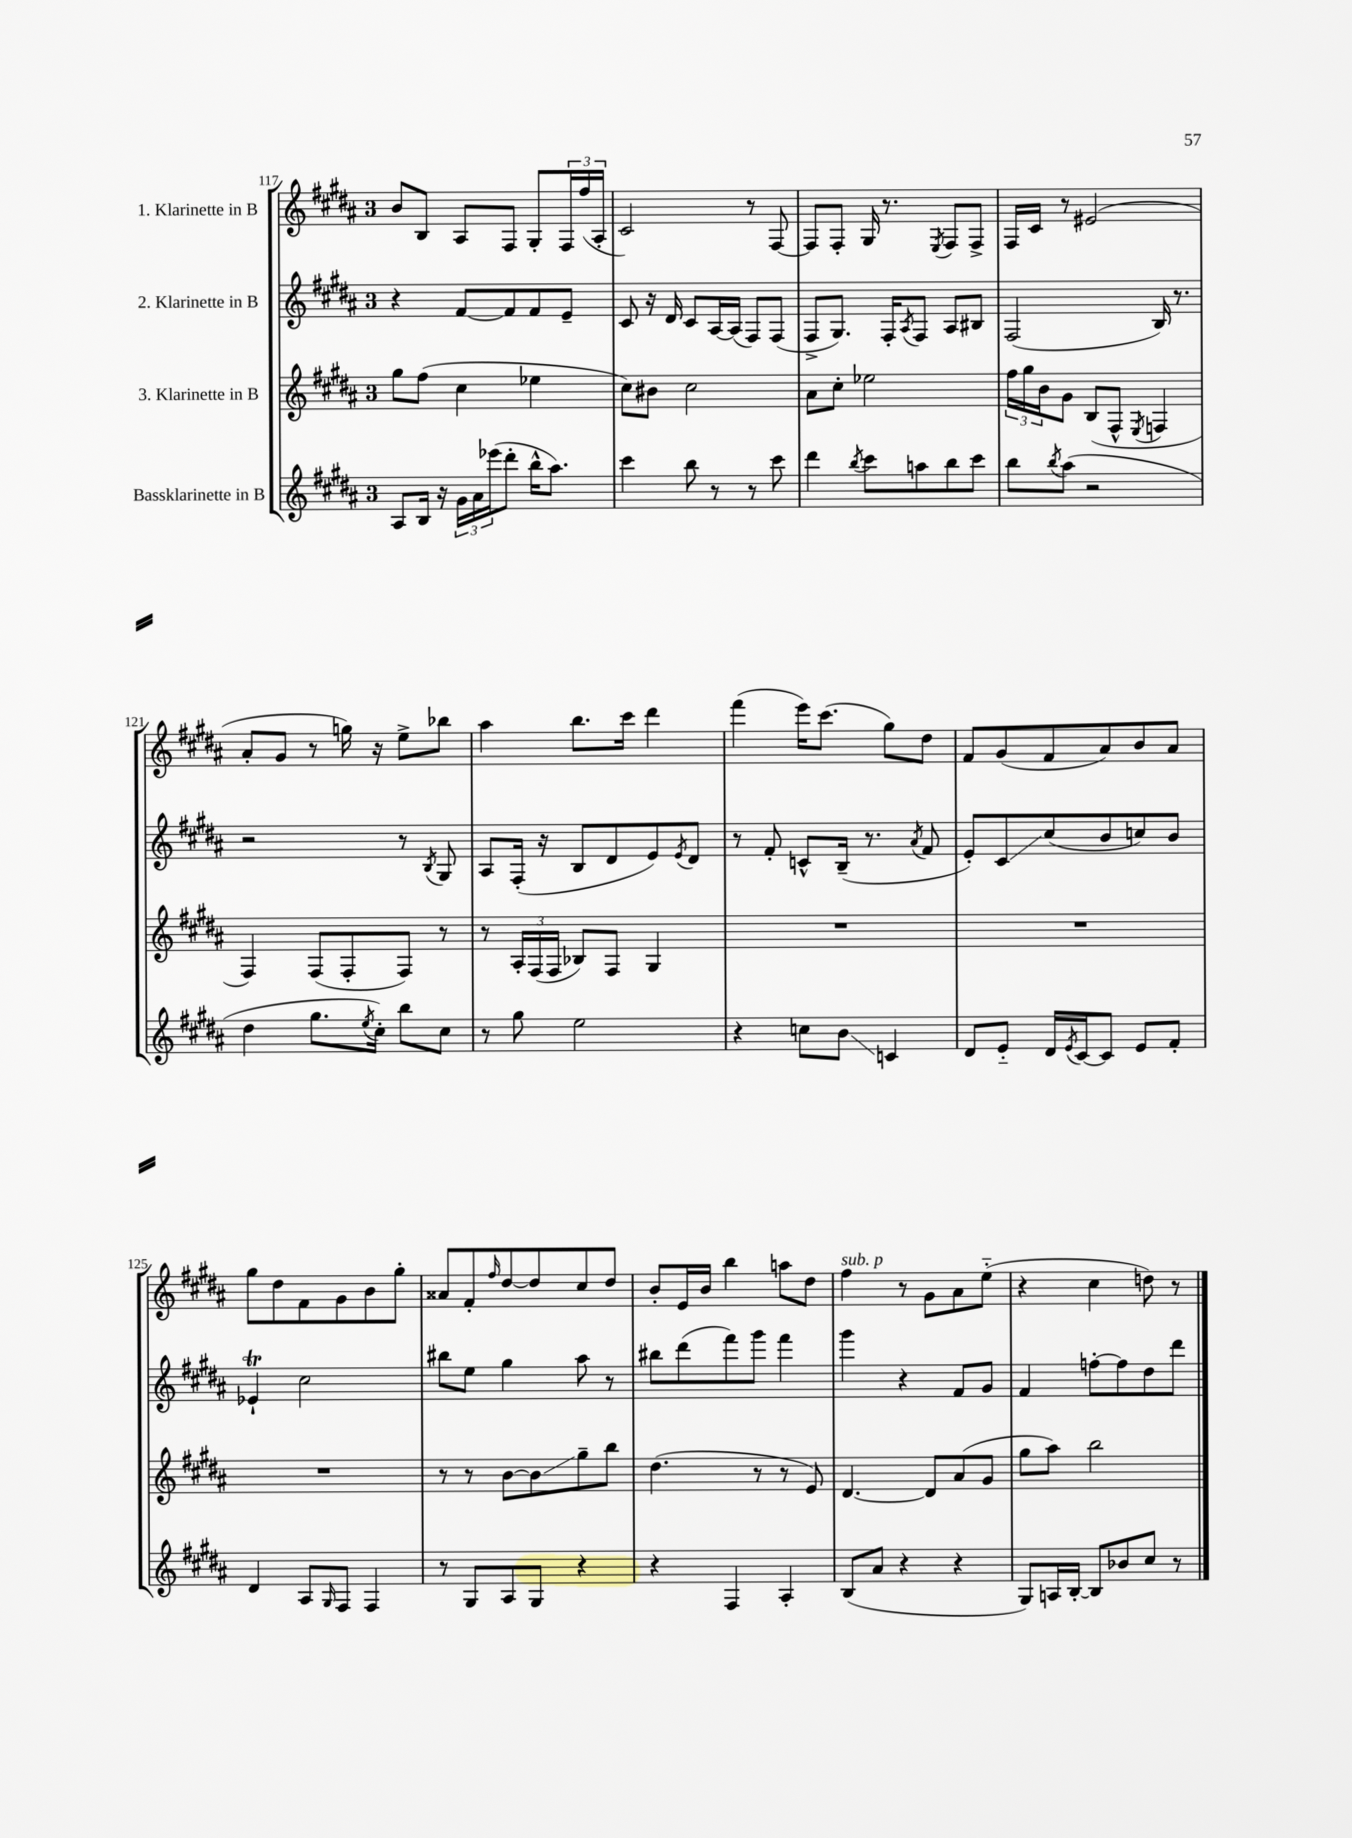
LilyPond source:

<<
\new StaffGroup <<
\new Staff = "s0" \with { instrumentName = "1. Klarinette in B" } {
    \clef treble \key b \major \once \override Staff.TimeSignature.style = #'single-digit \time 3/4
    b'8 b8 ais8 fis8 gis8-. \tuplet 3/2 { fis16 fis''16( ais16-. } |
    cis'2) r8 fis8~ |
    fis8 fis8-. gis16 r8. \acciaccatura { e8 } fis8 fis8-> |
    fis16 cis'16 r8 eis'2( |
    ais'8-. gis'8 r8 g''16) r16 e''8-> bes''8 |
    ais''4 b''8. cis'''16 dis'''4 |
    fis'''4( e'''16) cis'''8.( gis''8) dis''8 |
    fis'8 gis'8( fis'8 ais'8) b'8 ais'8 |
    gis''8 dis''8 fis'8 gis'8 b'8 gis''8-. |
    aisis'8 fis'8-. \grace { fis''16 } dis''8~ dis''8 cis''8 dis''8 |
    b'8-. e'16 b'16 b''4 a''8 dis''8 |
    fis''4^\markup { \italic "sub. p" } r8 gis'8 ais'8 e''8-_( |
    r4 cis''4 d''8) r8 \bar "|." |
}
\new Staff = "s1" \with { instrumentName = "2. Klarinette in B" } {
    \clef treble \key b \major \once \override Staff.TimeSignature.style = #'single-digit \time 3/4
    r4 fis'8~ fis'8 fis'8 e'8-- |
    cis'8 r16 dis'16 cis'8 ais16~ ais16( fis8) fis8( |
    fis8-> gis8.) fis16-. \acciaccatura { ais8 } fis8 ais8 bis8 |
    fis2( b16) r8. |
    r2 r8 \acciaccatura { b8 } gis8 |
    ais8 fis16-.( r16 b8 dis'8 e'8) \acciaccatura { e'8 } dis'8 |
    r8 fis'8-. c'8-^ b16--( r8. \acciaccatura { ais'8 } fis'8 |
    e'8-.) cis'8\glissando cis''8( b'8 c''8) b'8 |
    ees'4-!\trill cis''2 |
    bis''8 e''8 gis''4 ais''8 r8 |
    bis''8 dis'''8( fis'''8) gis'''8 fis'''4 |
    gis'''4 r4 fis'8 gis'8 |
    fis'4 f''8~-. f''8 dis''8 dis'''8 \bar "|." |
}
\new Staff = "s2" \with { instrumentName = "3. Klarinette in B" } {
    \clef treble \key b \major \once \override Staff.TimeSignature.style = #'single-digit \time 3/4
    gis''8 fis''8( cis''4 ees''4 |
    cis''8) bis'8 cis''2 |
    ais'8 cis''8-. ees''2 |
    \tuplet 3/2 { fis''16 gis''16 b'16 } gis'8 b8( fis8-^ \acciaccatura { e8 } f4 |
    fis4) fis8( fis8-. fis8) r8 |
    r8 \tuplet 3/2 { ais16-. fis16( fis16 } bes8) fis8 gis4 |
    R2. |
    R2. |
    R2. |
    r8 r8 b'8~ b'8\glissando gis''8-- b''8 |
    dis''4.( r8 r8 e'8) |
    dis'4.~ dis'8 ais'8( gis'8 |
    gis''8 ais''8) b''2 \bar "|." |
}
\new Staff = "s3" \with { instrumentName = "Bassklarinette in B" } {
    \clef treble \key b \major \once \override Staff.TimeSignature.style = #'single-digit \time 3/4
    ais8 b16 r16 \tuplet 3/2 { gis'16 ais'16 ees'''16( } dis'''8-. b''16-^ ais''8.) |
    cis'''4 b''8 r8 r8 cis'''8 |
    dis'''4 \acciaccatura { b''8 } cis'''8 a''8 b''8 cis'''8 |
    b''8 \acciaccatura { b''8 } ais''8( r2 |
    dis''4 gis''8. \acciaccatura { e''8 } cis''16-.) b''8 cis''8 |
    r8 gis''8 e''2 |
    r4 c''8 b'8\glissando c'4 |
    dis'8 e'8-_ dis'16 \acciaccatura { e'8 } cis'16~ cis'8 e'8 fis'8-. |
    dis'4 ais8 \grace { gis16 } fis8 fis4 |
    r8 gis8 ais8 gis8 r4 |
    r4 fis4 ais4-. |
    b8( ais'8 r4 r4 |
    gis8) a16 b16~-. b8 bes'8 cis''8 r8 \bar "|." |
}
>>
>>
\layout { \context { \Score currentBarNumber = #117 } }
